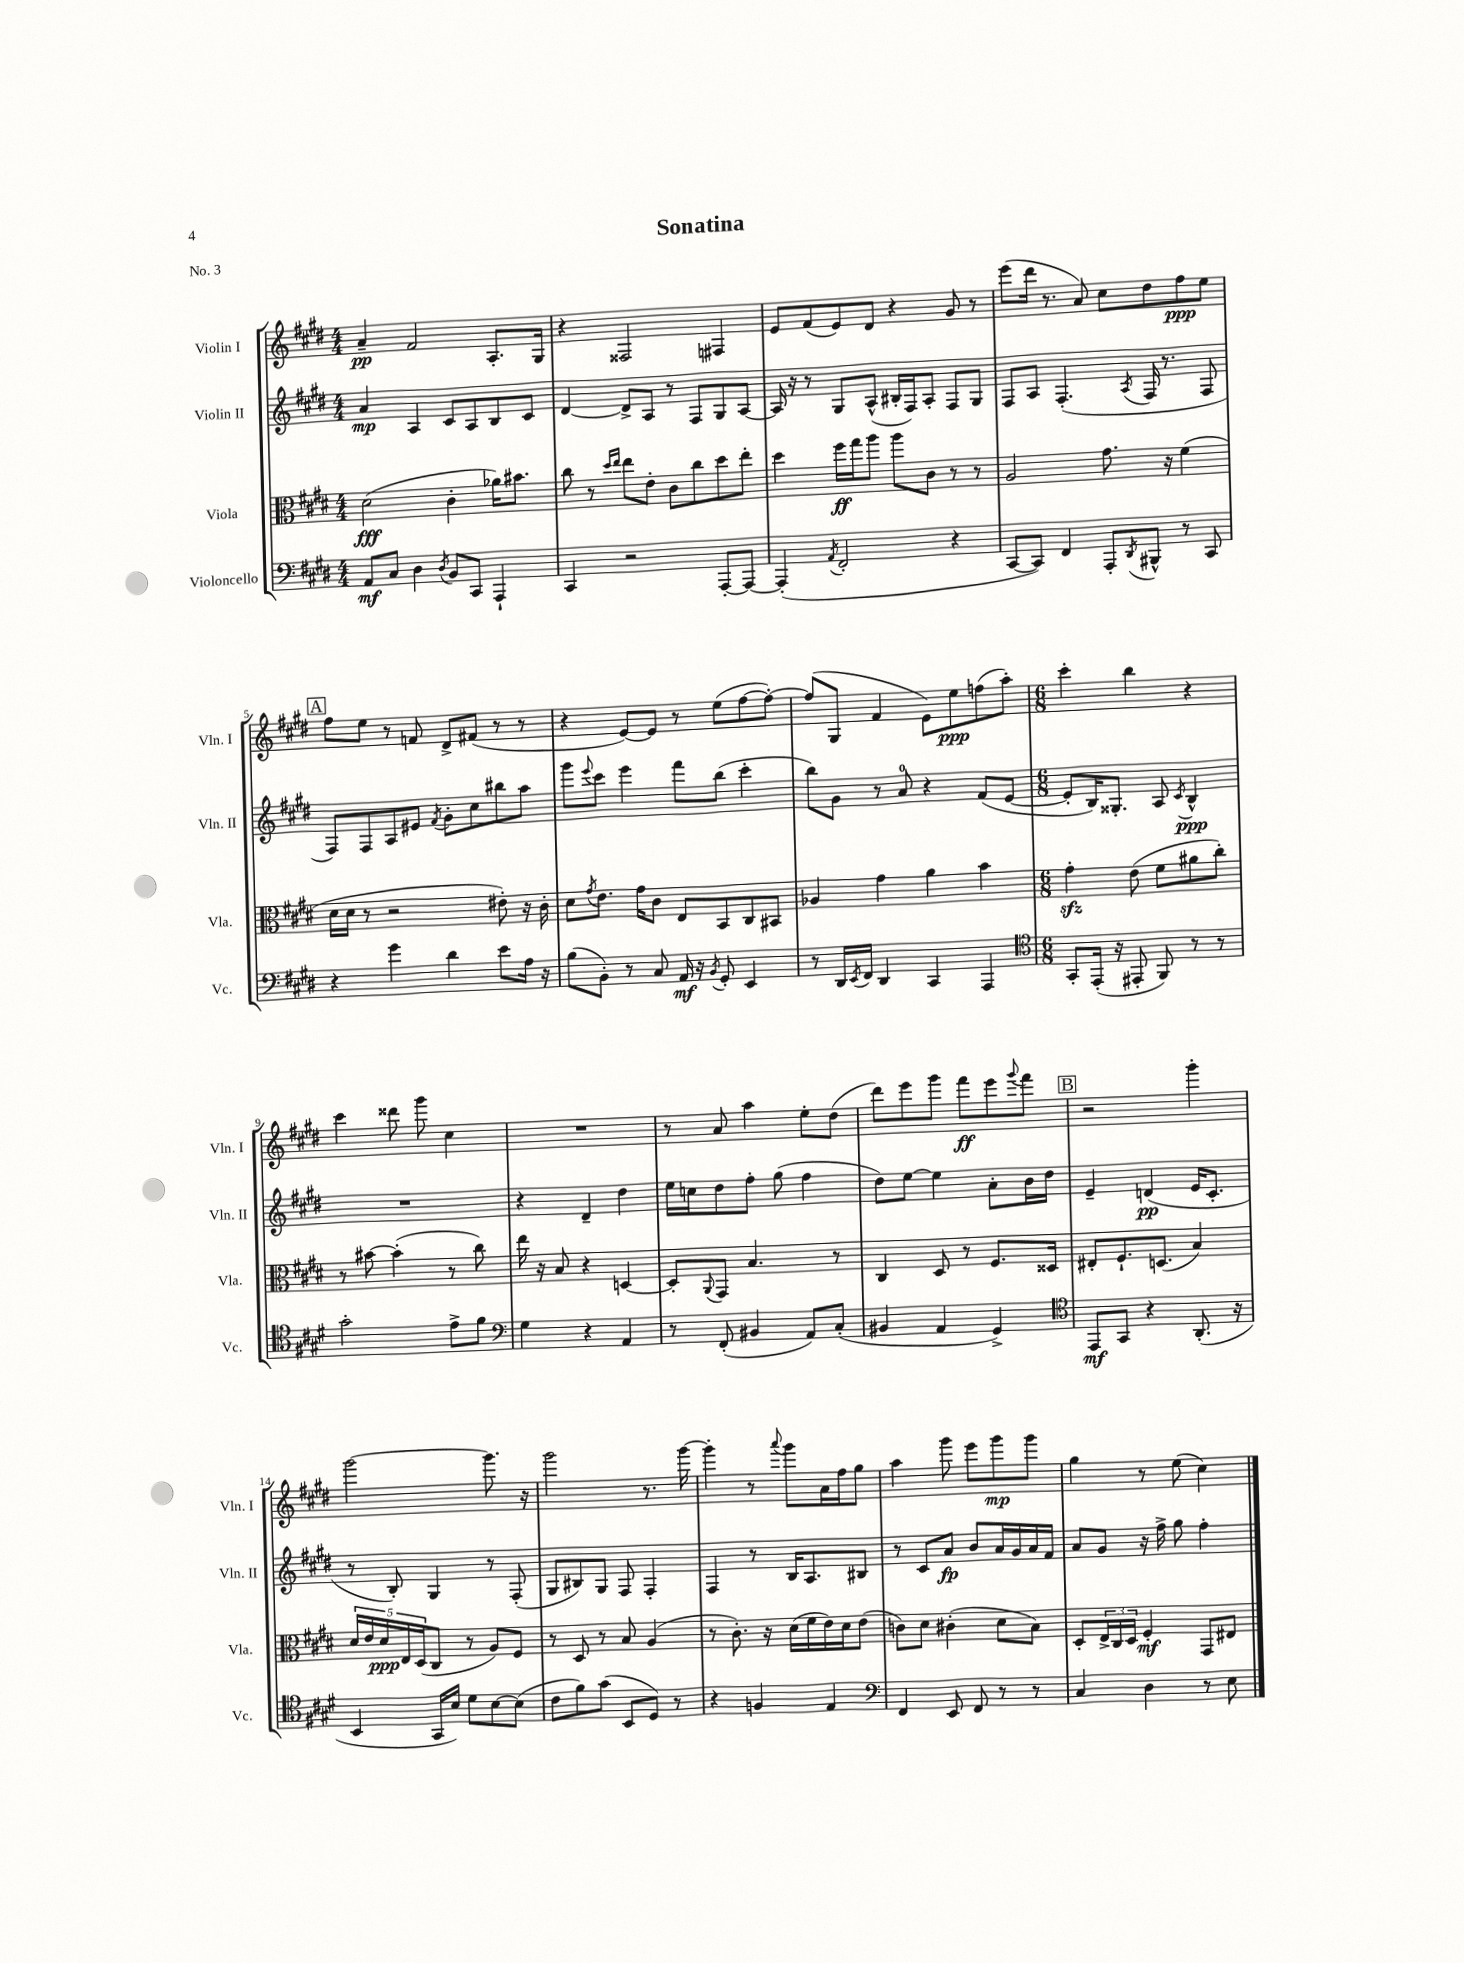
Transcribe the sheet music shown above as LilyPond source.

\header { title = "Sonatina" piece = "No. 3" }
<<
\new StaffGroup <<
\new Staff = "s0" \with { instrumentName = "Violin I" shortInstrumentName = "Vln. I" } {
    \clef treble \key e \major \numericTimeSignature \time 4/4
    a'4--\pp fis'2 a8.-. gis16 |
    r4 fisis2 fis4 |
    e'8 fis'8( e'8) dis'8 r4 gis'8 r8 |
    e'''8( dis'''16 r8. a'8) cis''8 dis''8 fis''8\ppp e''8 |
    \mark \markup { \box "A" } fis''8 e''8 r8 f'8 dis'8-> fis'8( r8 r8 |
    r4 e'8~) e'8 r8 e''8( fis''8~ fis''8~-.) |
    fis''8( gis8 fis'4 e'8) e''8\ppp f''8( a''8-.) |
    \numericTimeSignature \time 6/8 cis'''4-. b''4 r4 |
    cis'''4 disis'''8 gis'''8 cis''4 |
    R2. |
    r8 a'8 a''4 e''8-. dis''8( |
    dis'''8) e'''8 gis'''8 fis'''8\ff e'''8 \appoggiatura { gis'''8 } fis'''8 |
    \mark \markup { \box "B" } r2 gis'''4-. |
    gis'''2~ gis'''8. r16 |
    gis'''2 r8. gis'''16~ |
    gis'''4-. r8 \appoggiatura { a'''8 } gis'''8 a'16 fis''16 gis''8 |
    a''4 gis'''8 e'''8 gis'''8\mp gis'''8 |
    gis''4 r8 e''8( cis''4) \bar "|." |
}
\new Staff = "s1" \with { instrumentName = "Violin II" shortInstrumentName = "Vln. II" } {
    \clef treble \key e \major \numericTimeSignature \time 4/4
    a'4\mp a4 cis'8 a8 b8 cis'8 |
    dis'4~ dis'8-> a8 r8 fis8 gis8 a8~ |
    a16 r16 r8 gis8 a8-^( bis16-. fis16) a8-. fis8 gis8 |
    fis8 a8 fis4.-.( \acciaccatura { a8 } fis16 r8. fis8 |
    \mark \markup { \box "A" } fis8) fis8 a8 eis'8 \acciaccatura { fis'8 } gis'8-. cis''8 bis''8 a''8 |
    gis'''8 \appoggiatura { e'''8 } cis'''8 e'''4 fis'''8 b''8( cis'''4-. |
    b''8) gis'8 r8 a'8-0 r4 fis'8( e'8~ |
    \numericTimeSignature \time 6/8 e'8-. b16) gisis8.-. a8 \acciaccatura { cis'8 } b4-^\ppp |
    R2. |
    r4 dis'4-- dis''4 |
    e''16 c''16 dis''8 fis''8-. gis''8( fis''4 |
    dis''8) e''8~ e''4 a'8-. b'16 dis''16 |
    \mark \markup { \box "B" } e'4-- d'4\pp( e'16 cis'8.-. |
    r8 b8-.) gis4 r8 fis8-.( |
    gis8 bis8) gis8 fis8 fis4-. |
    fis4 r8 b16 a8. bis8 |
    r8 cis'8 a'8\fp b'8 a'16 gis'16 a'16 fis'16 |
    a'8 gis'8 r16 fis''16-> gis''8 fis''4-. \bar "|." |
}
\new Staff = "s2" \with { instrumentName = "Viola" shortInstrumentName = "Vla." } {
    \clef alto \key e \major \numericTimeSignature \time 4/4
    dis'2\fff( cis'4-. aes'16) bis'8. |
    cis''8 r8 \grace { dis''16 e''16 } e''8 e'8-. cis'8 cis''8 dis''8 e''8-. |
    dis''4 fis''16\ff gis''16 a''8 a''8 cis'8 r8 r8 |
    a2 gis'8. r16 fis'4( |
    \mark \markup { \box "A" } dis'16 dis'16 r8 r2 eis'8-.) r16 cis'16-. |
    dis'8 \acciaccatura { gis'8 } e'8. gis'16 cis'8 e8 b,8 cis8 bis,8 |
    aes4 gis'4 a'4 b'4 |
    \numericTimeSignature \time 6/8 gis'4-.\sfz e'8( fis'8 ais'8 cis''8-.) |
    r8 bis'8~ bis'4-.( r8 cis''8) |
    e''16 r16 b8 r4 d4~ |
    d8-. \appoggiatura { a,8 } gis,8 b4. r8 |
    cis4 dis8 r8 fis8. disis16 |
    \mark \markup { \box "B" } eis8-. fis8.-! d8.( b4) |
    \tuplet 5/4 { dis'16 e'16 dis'16\ppp e16 dis16( } cis8 r8 a8) fis8 |
    r8 dis8 r8 b8 a4( |
    r8 cis'8.-.) r16 dis'16( fis'16 e'16) dis'16 e'8( |
    c'8) dis'8 cis'4-.( dis'8 b8) |
    dis8-. \tuplet 3/2 { e16-> cis16 dis16 } fis4-.\mf gis,8 eis8 \bar "|." |
}
\new Staff = "s3" \with { instrumentName = "Violoncello" shortInstrumentName = "Vc." } {
    \clef bass \key e \major \numericTimeSignature \time 4/4
    a,8\mf cis8 dis4 \acciaccatura { dis8 } b,8 cis,8 a,,4-! |
    cis,4 r2 a,,8~-. a,,8~ |
    a,,4-.( \acciaccatura { a,8 } fis,2-. r4 |
    cis,8~ cis,8) fis,4 a,,8-. \acciaccatura { dis,8 } bis,,8-^ r8 cis,8 |
    \mark \markup { \box "A" } r4 gis'4 dis'4 e'8 a16 r16 |
    b8( b,8-.) r8 cis8 a,16\mf r16 \acciaccatura { b,8 } gis,8-. e,4 |
    r8 dis,16 \acciaccatura { e,8 } fis,16 dis,4 cis,4 a,,4 |
    \numericTimeSignature \time 6/8 \clef tenor gis,8-. e,16-.( r16 eis,8-. fis,8) r8 r8 |
    gis'2-. e'8-> fis'8 |
    \clef bass gis4 r4 a,4 |
    r8 fis,8-.( bis,4 a,8) cis8-.( |
    bis,4 a,4 gis,4->) |
    \mark \markup { \box "B" } \clef tenor e,8\mf gis,8 r4 a,8.-.( r16 |
    b,4 gis,16 b16) dis'8 b8~ b8( |
    cis'8 fis'8) gis'8( b,8 dis8) r8 |
    r4 f4 e4 |
    \clef bass fis,4 e,8 fis,8 r8 r8 |
    cis4 dis4 r8 e8 \bar "|." |
}
>>
>>
